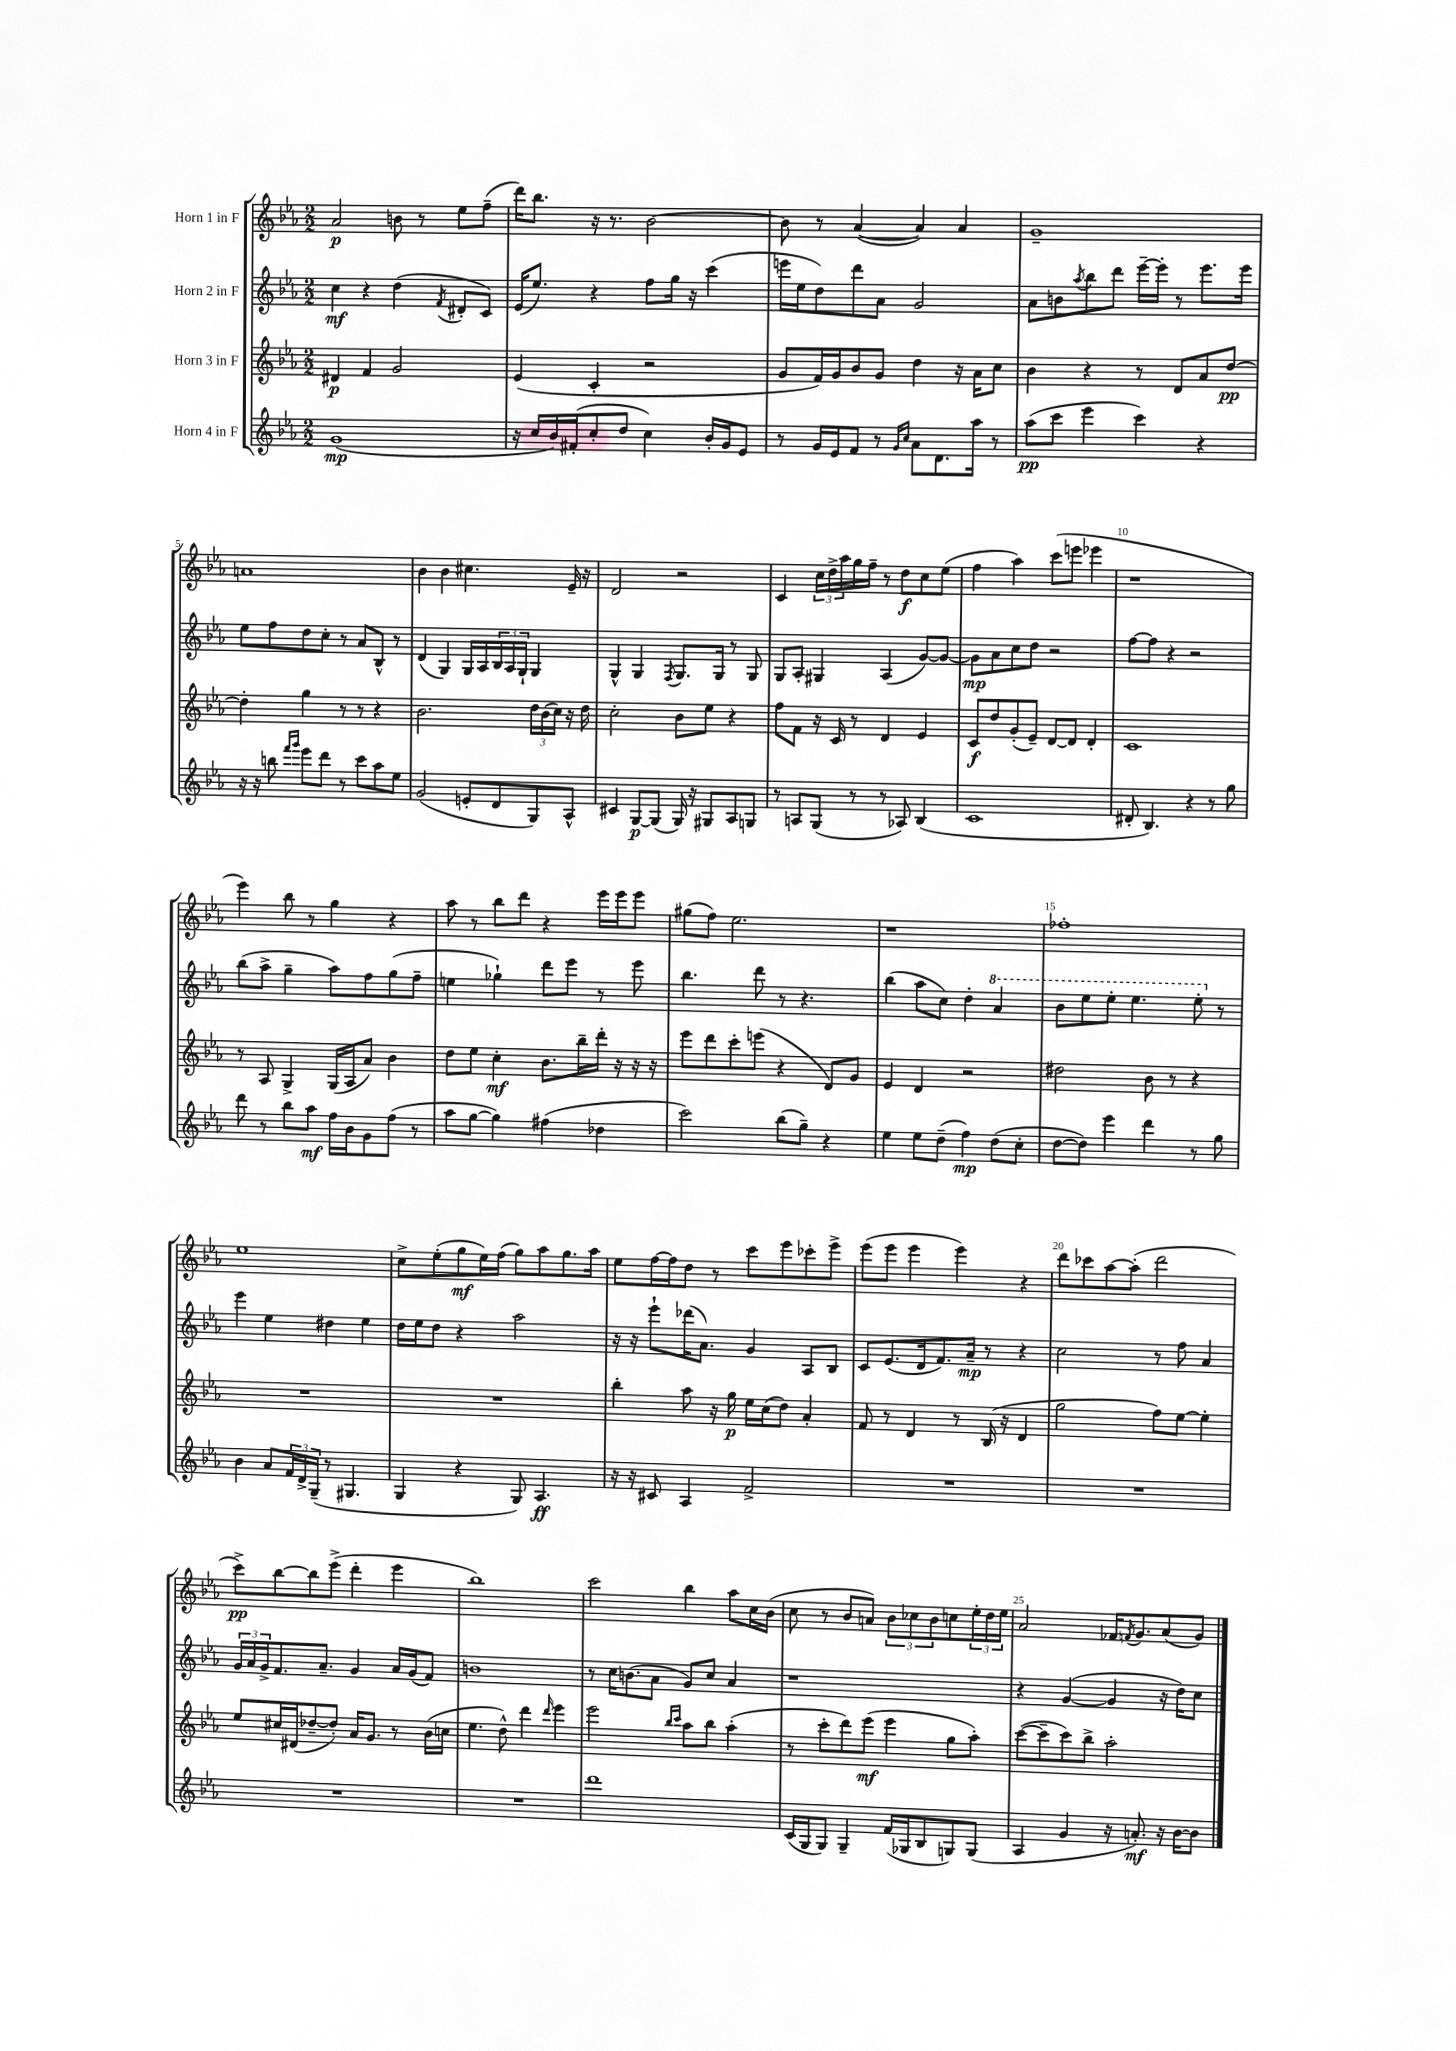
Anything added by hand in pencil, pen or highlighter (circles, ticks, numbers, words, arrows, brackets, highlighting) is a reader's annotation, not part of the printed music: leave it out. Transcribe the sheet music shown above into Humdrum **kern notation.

**kern	**dynam	**kern	**dynam	**kern	**dynam	**kern	**dynam
*part4	*part4	*part3	*part3	*part2	*part2	*part1	*part1
*staff4	*staff4	*staff3	*staff3	*staff2	*staff2	*staff1	*staff1
*I"Horn 4 in F	*	*I"Horn 3 in F	*	*I"Horn 2 in F	*	*I"Horn 1 in F	*
*clefG2	*	*clefG2	*	*clefG2	*	*clefG2	*
*k[b-e-a-]	*	*k[b-e-a-]	*	*k[b-e-a-]	*	*k[b-e-a-]	*
*M2/2	*	*M2/2	*	*M2/2	*	*M2/2	*
=1	=1	=1	=1	=1	=1	=1	=1
(1g	mp	4d#X/	p	4cc\	mf	2a-/	p
.	.	4f/	.	4r	.	.	.
.	.	2g/	.	(4dd\	.	8bn\	.
.	.	.	.	.	.	8r	.
.	.	.	.	8qf/	.	.	.
.	.	.	.	8d#X'/L	.	8ee-\L	.
.	.	.	.	8c/J)	.	(8ff~\J	.
=2	=2	=2	=2	=2	=2	=2	=2
16r	.	(4e-/	.	(16e-/KL	.	16ddd\KL)	.
16cc/LL	.	.	.	8.ee-/J)	.	8.bb-\J	.
16b-/)	.	.	.	.	.	.	.
(16f#X'/J	.	.	.	.	.	.	.
8cc'/	.	4c'/	.	4r	.	16r	.
.	.	.	.	.	.	8.r	.
8dd/J	.	.	.	.	.	.	.
4cc\)	.	2r	.	8ff\L	.	[2b-\	.
.	.	.	.	16gg\Jk	.	.	.
.	.	.	.	16r	.	.	.
16b-'/LL	.	.	.	(4ccc\	.	.	.
16g/J	.	.	.	.	.	.	.
8e-/J	.	.	.	.	.	.	.
=3	=3	=3	=3	=3	=3	=3	=3
8r	.	8g/L	.	16eeen\LL	.	8b-\]	.
.	.	.	.	16ee-\J	.	.	.
16g/LL	.	16f/L)	.	8dd\)	.	8r	.
16e-/J	.	16g/J	.	.	.	.	.
8f/J	.	8b-/	.	8ddd\	.	([4a-/	.
8r	.	8g/J	.	8a-\J	.	.	.
16qqg/LL	.	.	.	.	.	.	.
16qqcc/JJ	.	.	.	.	.	.	.
8a-\L	.	4dd\	.	2g/	.	4a-/])	.
8.d\	.	.	.	.	.	.	.
.	.	16r	.	.	.	4a-/	.
16aa-\Jk	.	16a-\KL	.	.	.	.	.
8r	.	8cc\J	.	.	.	.	.
=4	=4	=4	=4	=4	=4	=4	=4
(8aa-\L	pp	4b-\	.	8a-\L	.	1g~	.
8ccc\J	.	.	.	8bn\	.	.	.
.	.	.	.	8qaa-/	.	.	.
4eee-\	.	4r	.	8bb-\	.	.	.
.	.	.	.	8ddd\J	.	.	.
4ccc\)	.	8r	.	[16eee-~\LL	.	.	.
.	.	.	.	16eee-'\JJ]	.	.	.
.	.	8d/L	.	8r	.	.	.
4r	.	8a-/	.	8.eee-\L	.	.	.
.	.	[8dd/J	pp	.	.	.	.
.	.	.	.	16eee-\Jk	.	.	.
!!LO:LB:g=z
=5	=5	=5	=5	=5	=5	=5	=5
16r	.	4dd'\]	.	8ee-\L	.	1an	.
16r	.	.	.	.	.	.	.
8bbn\	.	.	.	8ff\	.	.	.
16qqfff/LL	.	.	.	.	.	.	.
16qqggg/JJ	.	.	.	.	.	.	.
8eee-\L	.	4gg\	.	8dd\	.	.	.
8ddd\J	.	.	.	8cc'\J	.	.	.
8r	.	8r	.	8r	.	.	.
8ccc\L	.	8r	.	8a-/L	.	.	.
8aa-\	.	4r	.	8B-^^/J	.	.	.
8ee-\J	.	.	.	8r	.	.	.
=6	=6	=6	=6	=6	=6	=6	=6
(2g/	.	2.b-\	.	(4d/	.	4b-\	.
.	.	.	.	4G/)	.	4b-\	.
8en'/L	.	.	.	16G/LL	.	4.cc#X\	.
.	.	.	.	16A-/	.	.	.
8d/	.	.	.	24B-/	.	.	.
.	.	.	.	24A-/	.	.	.
.	.	.	.	24G`/JJ	.	.	.
8G/)	.	24dd\LL	.	4G/	.	.	.
.	.	(24b-\	.	.	.	.	.
.	.	24cc\JJ)	.	.	.	.	.
8A-^^/J	.	16r	.	.	.	16e-~/	.
.	.	16dd\	.	.	.	16r	.
=7	=7	=7	=7	=7	=7	=7	=7
4c#X/	.	2cc'\	.	4G^^/	.	2d/	.
[8G/L	p	.	.	4G/	.	.	.
(8G/J]	.	.	.	.	.	.	.
.	.	.	.	8qF/	.	.	.
16G/)	.	8b-\L	.	8.G/L	.	2r	.
16r	.	.	.	.	.	.	.
8G#X/L	.	8ee-\J	.	.	.	.	.
.	.	.	.	16G/Jk	.	.	.
8A-/	.	4r	.	8r	.	.	.
8Gn/J	.	.	.	8G/	.	.	.
=8	=8	=8	=8	=8	=8	=8	=8
8r	.	8ff\L	.	8G/L	.	4c/	.
8An/L	.	8f\J	.	8A-'/J	.	.	.
(8G/J	.	16r	.	4G#X/	.	24cc\LL	.
.	.	.	.	.	.	24dd^\	.
.	.	16c/	.	.	.	.	.
.	.	.	.	.	.	24aa-\	.
8r	.	8r	.	.	.	16gg\	.
.	.	.	.	.	.	16ff~\JJ	.
8r	.	4d/	.	(4A-/	.	8r	.
8A-X/)	.	.	.	.	.	8dd\L	f
(4B-/	.	4e-/	.	[8g/L)	.	8cc\	.
.	.	.	.	8g/J_	.	(8ee-\J	.
=9	=9	=9	=9	=9	=9	=9	=9
1c	.	8c/L	f	8g\L]	mp	4ff\	.
.	.	8dd/	.	8a-\	.	.	.
.	.	(8g'/	.	8cc\	.	4aa-\)	.
.	.	8e-~/J)	.	8dd\J	.	.	.
.	.	[8d/L	.	2r	.	(8ccc\L	.
.	.	8d/J]	.	.	.	8eeen\J	.
.	.	4d'/	.	.	.	4eee-X\	.
=10	=10	=10	=10	=10	=10	=10	=10
8d#X'/	.	1c	.	[8ff\L	.	1r	.
4.B-/)	.	.	.	8ff\J]	.	.	.
.	.	.	.	4r	.	.	.
4r	.	.	.	2r	.	.	.
8r	.	.	.	.	.	.	.
8gg\	.	.	.	.	.	.	.
!!LO:LB:g=z
=11	=11	=11	=11	=11	=11	=11	=11
8ddd\	.	8r	.	(8bb-\L	.	4eee-\)	.
8r	.	8A-/	.	8aa-^\J	.	.	.
8bb-\L	.	4G^/	.	4gg~\	.	8bb-\	.
8aa-\J	mf	.	.	.	.	8r	.
16ff\LL	.	(16G/LL	.	8aa-\L)	.	4gg\	.
16b-\J	.	16A-/J	.	.	.	.	.
8g\	.	8a-/J)	.	8ff\	.	.	.
(8ff\J	.	4b-\	.	(8gg\	.	4r	.
8r	.	.	.	8ff~\J	.	.	.
=12	=12	=12	=12	=12	=12	=12	=12
8aa-\L	.	8dd\L	.	4een\	.	8aa-\	.
[8gg\J	.	8ee-\J	.	.	.	8r	.
4gg\])	.	4cc'\	mf	4gg-X`\)	.	8bb-\L	.
.	.	.	.	.	.	8ddd\J	.
(4ff#X\	.	8.b-\L	.	8ddd\L	.	4r	.
.	.	.	.	8eee-\J	.	.	.
.	.	16bb-~\L	.	.	.	.	.
4dd-X\	.	16ddd'\JJ	.	8r	.	16eee-\LL	.
.	.	16r	.	.	.	16eee-\J	.
.	.	16r	.	8eee-\	.	8eee-\J	.
.	.	16r	.	.	.	.	.
=13	=13	=13	=13	=13	=13	=13	=13
2ccc\)	.	8eee-\L	.	4.bb-\	.	(8gg#X\L	.
.	.	8ddd\	.	.	.	8ff\J)	.
.	.	8ccc'\	.	.	.	2.ee-\	.
.	.	(8eeen\J	.	8ddd\	.	.	.
(8bb-\L	.	4r	.	8r	.	.	.
8gg~\J)	.	.	.	4.r	.	.	.
4r	.	8d/L)	.	.	.	.	.
.	.	8g/J	.	.	.	.	.
=14	=14	=14	=14	=14	=14	=14	=14
4ee-\	.	4e-/	.	(4bb-\	.	1r	.
8ee-\L	.	4d/	.	8aa-\L	.	.	.
(8dd~\J	.	.	.	8cc\J)	.	.	.
4ff\)	mp	2r	.	4dd'\	.	.	.
*	*	*	*	*8va	*	*	*
(8dd\L	.	.	.	4aa-/	.	.	.
8cc'\J	.	.	.	.	.	.	.
=15	=15	=15	=15	=15	=15	=15	=15
[8dd\L	.	2dd#X\	.	8bb-\L	.	1ff-X'	.
8dd\J])	.	.	.	8eee-\	.	.	.
4eee-\	.	.	.	8eee-'\J	.	.	.
.	.	.	.	4.eee-\	.	.	.
4ddd\	.	8b-\	.	.	.	.	.
.	.	8r	.	.	.	.	.
8r	.	4r	.	8eee-'\	.	.	.
*	*	*	*	*X8va	*	*	*
8gg\	.	.	.	8r	.	.	.
!!LO:LB:g=z
=16	=16	=16	=16	=16	=16	=16	=16
4b-\	.	1r	.	4eee-\	.	1ee-	.
8a-/L	.	.	.	4ee-\	.	.	.
24f/L	.	.	.	.	.	.	.
24d^/	.	.	.	.	.	.	.
(24G~/JJ	.	.	.	.	.	.	.
8r	.	.	.	4dd#X\	.	.	.
4.G#X/	.	.	.	.	.	.	.
.	.	.	.	4ee-\	.	.	.
=17	=17	=17	=17	=17	=17	=17	=17
4G/	.	1r	.	16dd\LL	.	8cc^\L	.
.	.	.	.	16ee-\J	.	.	.
.	.	.	.	8dd\J	.	(8ee-'\	.
4r	.	.	.	4r	.	8gg\	mf
.	.	.	.	.	.	16ee-\L)	.
.	.	.	.	.	.	(16ff\JJ	.
8G/)	.	.	.	2aa-\	.	8gg\L)	.
4.A-/	ff	.	.	.	.	8aa-\	.
.	.	.	.	.	.	8.gg\	.
.	.	.	.	.	.	16aa-\Jk	.
=18	=18	=18	=18	=18	=18	=18	=18
16r	.	4bb-'\	.	16r	.	8ee-\L	.
16r	.	.	.	16r	.	.	.
8c#X/	.	.	.	8eee-`\L	.	[16ff\L	.
.	.	.	.	.	.	16ff\J]	.
4A-/	.	8aa-\	.	(16ddd-X\K	.	8dd\J	.
.	.	.	.	8.a-\J)	.	.	.
.	.	16r	.	.	.	8r	.
.	.	16gg\	p	.	.	.	.
2f^/	.	16ee-\LL	.	4g/	.	8ccc\L	.
.	.	(16cc\J	.	.	.	.	.
.	.	8dd\J)	.	.	.	8eee-\	.
.	.	4a-'/	.	8A-/L	.	8ccc-X'\	.
.	.	.	.	8B-/J	.	8eee-^\J	.
=19	=19	=19	=19	=19	=19	=19	=19
1r	.	8f/	.	8c/L	.	(8eee-\L	.
.	.	8r	.	(8.e-/	.	8eee-\J	.
.	.	4d/	.	.	.	4eee-\	.
.	.	.	.	16d/k	.	.	.
.	.	.	.	8.f/)	.	.	.
.	.	8r	.	.	.	4eee-\)	.
.	.	.	.	16a-~/Jk	mp	.	.
.	.	(16B-/	.	8r	.	.	.
.	.	16r	.	.	.	.	.
.	.	4d/	.	4r	.	4r	.
=20	=20	=20	=20	=20	=20	=20	=20
1r	.	2gg\	.	2cc\	.	8ddd\L	.
.	.	.	.	.	.	8ccc-X\	.
.	.	.	.	.	.	[8aa-\	.
.	.	.	.	.	.	(8aa-'\J]	.
.	.	8ff\L)	.	8r	.	2ddd\	.
.	.	[8ee-\J	.	8ff\	.	.	.
.	.	4ee-'\]	.	4a-/	.	.	.
!!LO:LB:g=z
=21	=21	=21	=21	=21	=21	=21	=21
1r	.	8ee-/L	.	24g/LL	.	8ccc^\L)	pp
.	.	.	.	24a-/	.	.	.
.	.	.	.	24g^/J	.	.	.
.	.	16cc#X/L	.	8.f/	.	[8bb-\	.
.	.	(16d#X/J	.	.	.	.	.
.	.	[8dd-X~/	.	.	.	8bb-\]	.
.	.	.	.	8.a-~/J	.	.	.
.	.	8dd-'/J])	.	.	.	(8eee-^\J	.
.	.	16a-/KL	.	4g/	.	4ddd'\	.
.	.	8.g/J	.	.	.	.	.
.	.	8r	.	16a-/LL	.	4eee-\	.
.	.	.	.	(16g/J	.	.	.
.	.	(16b-\LL	.	8f/J)	.	.	.
.	.	16ccn\JJ	.	.	.	.	.
=22	=22	=22	=22	=22	=22	=22	=22
1r	.	4.ee-\	.	1bn	.	1bb-)	.
.	.	8dd^^\)	.	.	.	.	.
.	.	4ddd\	.	.	.	.	.
.	.	16qqddd/	.	.	.	.	.
.	.	4eee-\	.	.	.	.	.
=23	=23	=23	=23	=23	=23	=23	=23
1ddd	.	2eee-\	.	8r	.	2ccc\	.
.	.	.	.	16cc\KL	.	.	.
.	.	.	.	(8.bn\	.	.	.
.	.	.	.	8a-\J	.	.	.
.	.	16qqbb-/LL	.	.	.	.	.
.	.	16qqccc/JJ	.	.	.	.	.
.	.	8aa-\L	.	8g/L)	.	4bb-\	.
.	.	8bb-\J	.	8cc/J	.	.	.
.	.	(4aa-'\	.	4a-/	.	8aa-\L	.
.	.	.	.	.	.	16cc\L	.
.	.	.	.	.	.	(16b-\JJ	.
=24	=24	=24	=24	=24	=24	=24	=24
(16c/LL	.	8r	.	1r	.	8cc\	.
16G/J	.	.	.	.	.	.	.
8G/J)	.	8ccc'\L	.	.	.	8r	.
4G~/	.	8ddd\)	.	.	.	8b-/L	.
.	.	(8eee-\J	mf	.	.	8an/J)	.
(16f/LL	.	4eee-\	.	.	.	12b-\L	.
16G-X/J	.	.	.	.	.	.	.
.	.	.	.	.	.	12cc-X\	.
8B-/	.	.	.	.	.	.	.
.	.	.	.	.	.	12b-\	.
8Gn/)	.	8gg\L	.	.	.	8ccn\	.
(8G/J	.	8aa-'\J)	.	.	.	24ee-'\L	.
.	.	.	.	.	.	24dd\	.
.	.	.	.	.	.	24ee-\JJ	.
=25	=25	=25	=25	=25	=25	=25	=25
4A-/	.	([8ccc\L	.	4r	.	2a-/	.
.	.	8ccc~\]	.	.	.	.	.
4g/	.	8ccc\)	.	([4g/	.	.	.
.	.	8bb-^\J	.	.	.	.	.
16r	.	2aa-'\	.	4g/]	.	16f-X/KL	.
.	.	.	.	.	.	8qfn/	.
8.an'/)	mf	.	.	.	.	8.g/	.
16r	.	.	.	16r	.	(8a-/	.
[16b-\KL	.	.	.	16dd\KL)	.	.	.
8b-\J]	.	.	.	8cc\J	.	8g/J)	.
==	==	==	==	==	==	==	==
*-	*-	*-	*-	*-	*-	*-	*-
